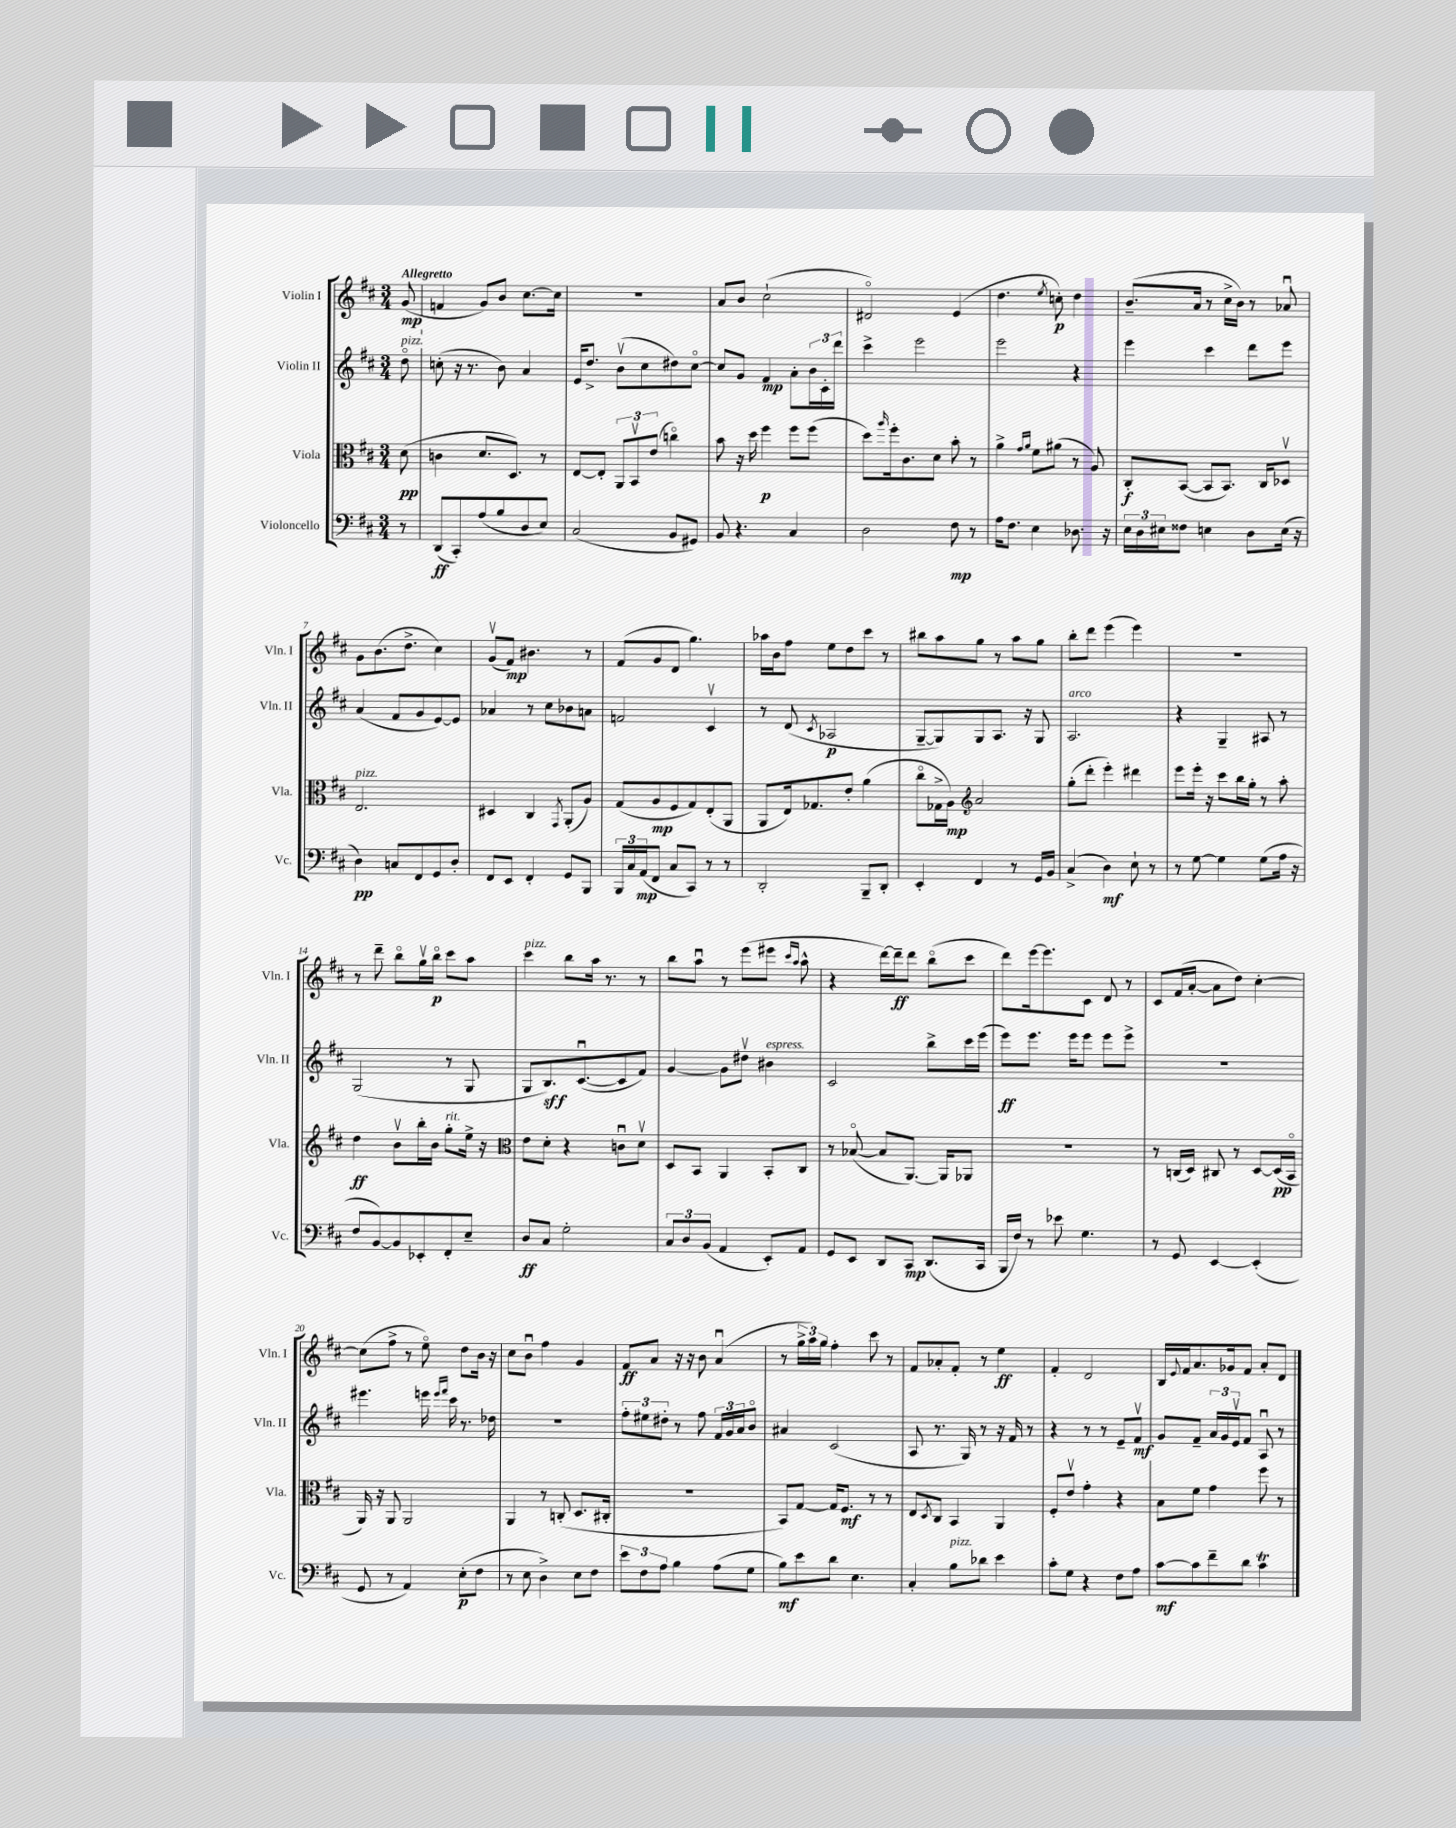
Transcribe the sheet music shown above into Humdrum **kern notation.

**kern	**kern	**kern	**kern
*staff4	*staff3	*staff2	*staff1
*clefF4	*clefC3	*clefG2	*clefG2
*k[f#c#]	*k[f#c#]	*k[f#c#]	*k[f#c#]
*M3/4	*M3/4	*M3/4	*M3/4
8r	(8d	8ddo	(8g
=	=	=	=
(8DD	4c	(8cc'	4f
8CC#')	.	16r	.
.	.	8.r	.
(8A	8.d	.	8g)
8B	.	8b)	8b
.	8.D)	.	.
8D	.	4a	[8.cc#
8E)	8r	.	.
.	.	.	16cc#]
=	=	=	=
(2C#	[8E	16e	2.r
.	.	8.dd^	.
.	8E']	.	.
.	12AA	(8bv	.
.	12BBv	.	.
.	.	8cc#	.
.	(12e	.	.
8BB	4cco)	8dd#)	.
8GG#)	.	[8cc#o	.
=	=	=	=
8BB	8b	8cc#]	8a
4.r	16r	8g	8b
.	16dd	.	.
.	4ff#	4f#	(2cc#`
4C#	8ff#	8a'	.
.	(8ff#	24b	.
.	.	24c#'	.
.	.	24ddd	.
=	=	=	=
2D	8dd)	4ccc#^	2d#o)
.	16qqaa	.	.
.	16ff#'	.	.
.	8.c#	.	.
.	.	2eee	.
.	8d	.	.
8F#	8b'	.	(4e
8r	8r	.	.
=	=	=	=
16A	4a^	2eee	4.dd
8.F#	.	.	.
.	16qqg	.	.
.	16qqa	.	.
4E	8f#	.	.
.	.	.	8qee
.	(8a#	.	8cc')
8.D-	8r	4r	4dd
.	8A)	.	.
16r	.	.	.
=	=	=	=
24E	8C#'	4eee	(8.b~
24D	.	.	.
24E#	.	.	.
8F##	([8BB	.	.
.	.	.	16a
4E	8BB]	4ccc#	8r
.	8.BB)	.	16cc#^
.	.	.	16b)
8D	.	8ddd	8r
.	16C#	.	.
(16E	8D-v	8eee	8a-u
16r	.	.	.
=	=	=	=
4D)	2.E	(4a	8g
.	.	.	(8.b
8C	.	8f#	.
.	.	.	8.dd^
8FF#	.	8g	.
8GG	.	[8e)	4cc#)
8D'	.	8e]	.
=	=	=	=
8FF#	4D#	4a-	(8gv
8EE	.	.	8f#)
4FF#'	4C#	8r	4.b#
.	.	8cc#	.
.	8qGG	.	.
8GG	(8AA'	8b-	.
8BBB	8A)	8a	8r
=	=	=	=
24BBB	(8G	2f	(8f#
24C#	.	.	.
(24AA	.	.	.
8FF#	8A	.	8g
8C#	8F#	.	8d
8CC#)	8G)	.	4.gg)
8r	(8E'	4c#v	.
8r	8AA	.	.
=	=	=	=
2DD'	8AA	8r	16aa-
.	.	.	16b
.	16E)	(8d	8ff#
.	8.G-	.	.
.	.	8qc#	.
.	.	2A-	8ee
.	8e'	.	8dd
8BBB~	(4a	.	8ccc#
8DD'	.	.	8r
=	=	=	=
4EE'	8cc#o	[8G~	8bb#
.	16G-^	8G])	8aa
.	16A)	.	.
*	*clefG2	*	*
4FF#	2a	8G	8gg
.	.	8.A	8r
8r	.	.	8aa
.	.	16r	.
16GG	.	8G	8gg
16BB	.	.	.
=	=	=	=
(4C#^	(8gg'	2.A	8bb'
.	8ddd'	.	8ddd
4D)	4eee')	.	(4eee
8E`	4ddd#	.	4eee)
8r	.	.	.
=	=	=	=
8r	8eee	4r	2.r
[8G	16eee'	.	.
.	16r	.	.
4G]	8ccc#	4G~	.
.	16bb	.	.
.	16gg'	.	.
(8G	8r	8A#	.
16A	8aa'	8r	.
16r	.	.	.
=	=	=	=
8F#	4dd	(2G	8r
[8BB)	.	.	8ddd~
8BB]	8bv	.	8bbo
8EE-'	16bb'	.	16ggv
.	16b	.	16bbo
8FF#'	8gg'	8r	8ccc#
8E~	16ee^	8G	8aa
.	16r	.	.
=	=	=	=
*	*clefC3	*	*
8D	8e	8G	4ccc#
8C#	8d'	8.B)	.
2G'	4r	.	8bb
.	.	([8.c#u	.
.	.	.	16aa
.	.	.	8.r
.	8cu	8c#]	.
.	8dv	8f#)	8r
=	=	=	=
12C#	8D	[4g	8bb
12D	.	.	.
.	8BB	.	8aau
(12BB	.	.	.
4AA	4AA	8g]	8r
.	.	8dd#v	(8eee
8EE')	8BB'	4b#	8eee#
.	.	.	16qqccc#
.	.	.	16qqaa
8AA	8C#	.	8aa^^
=	=	=	=
8GG	8r	2c#	4r
8EE	([8B-o	.	.
8DD	8B-]	.	[16ddd)
.	.	.	16ddd~]
8CC#	[8.AA)	.	8ddd
(8.DD	.	8bb^	(8bbo
.	16AA]	.	.
.	8AA-	16ccc#	8ccc#
16CC#	.	(16eee	.
=	=	=	=
16BBB	2.r	8eee)	8ddd)
16F#)	.	.	.
8r	.	8.eee	[16eee
.	.	.	8.eee]
8e-	.	.	.
.	.	16eee	.
4.G	.	8eee	8c#
.	.	8eee	8d
.	.	8eee^	8r
=	=	=	=
8r	8r	2.r	8c#
8GG	(16C	.	(16f#
.	16D)	.	[16a'
[4EE	8C#	.	8a]
.	8r	.	8dd)
(4EE']	[8D	.	[4cc#'
.	(16D]	.	.
.	16BBo	.	.
=	=	=	=
8GG	16AA)	4.eee#	(8cc#]
.	16r	.	.
8r	8AA	.	8ff#^
4AA)	2AA	.	8r
.	.	16eee	8eeo)
.	.	16qqeee	.
.	.	16qqfff#	.
.	.	16ccc#	.
(8E'	.	8.r	8dd
8F#	.	.	16b
.	.	16dd-	16r
=	=	=	=
8r	4AA	2.r	8cc#
8E	.	.	8bu
4D^)	8r	.	4ff#
.	(8C'	.	.
8E	8.D	.	4g
8F#	.	.	.
.	16C#'	.	.
=	=	=	=
12e	2.r	12ff#'	8f#
12F#	.	12ee#	.
.	.	.	8a
12A	.	12dd#'	.
4B	.	8r	16r
.	.	.	16r
.	.	8ff#	8b
(8A	.	24f#	(4au
.	.	24g	.
.	.	24a	.
8G	.	8bo	.
=	=	=	=
8B)	8BB)	4a#	8r
8e	[8G	.	24gg^
.	.	.	24aa)
.	.	.	24gg
8d	16G]	(2c#	4ff#'
.	8.F#	.	.
4.E	.	.	.
.	8r	.	8ccc#
.	8r	.	8r
=	=	=	=
4C#'	8E	8A	8f#
.	8qD	.	.
.	8C#	8.r	8a-'
8B	4BB	.	8f#'
.	.	16G)	.
8d-	.	8r	8r
4e	4AA	16r	4ee
.	.	16f#	.
.	.	8r	.
=	=	=	=
8c#'	8F#'	4r	4f#'
8G	8ev	.	.
4r	4g'	8r	2d
.	.	8r	.
8F#	4r	8e~	.
8A	.	8f#v	.
=	=	=	=
[8c#	8B	8g	16B
.	.	.	8qqe
.	.	.	16f#
8c#]	8f#	8f#~	8.a
8f#~	4g	24a	.
.	.	24g	.
.	.	.	16g-
.	.	24ev	.
8d	.	8f#	8f#
4c#	8ff#	8Au	8a'
.	8r	8r	8d
==	==	==	==
*-	*-	*-	*-
